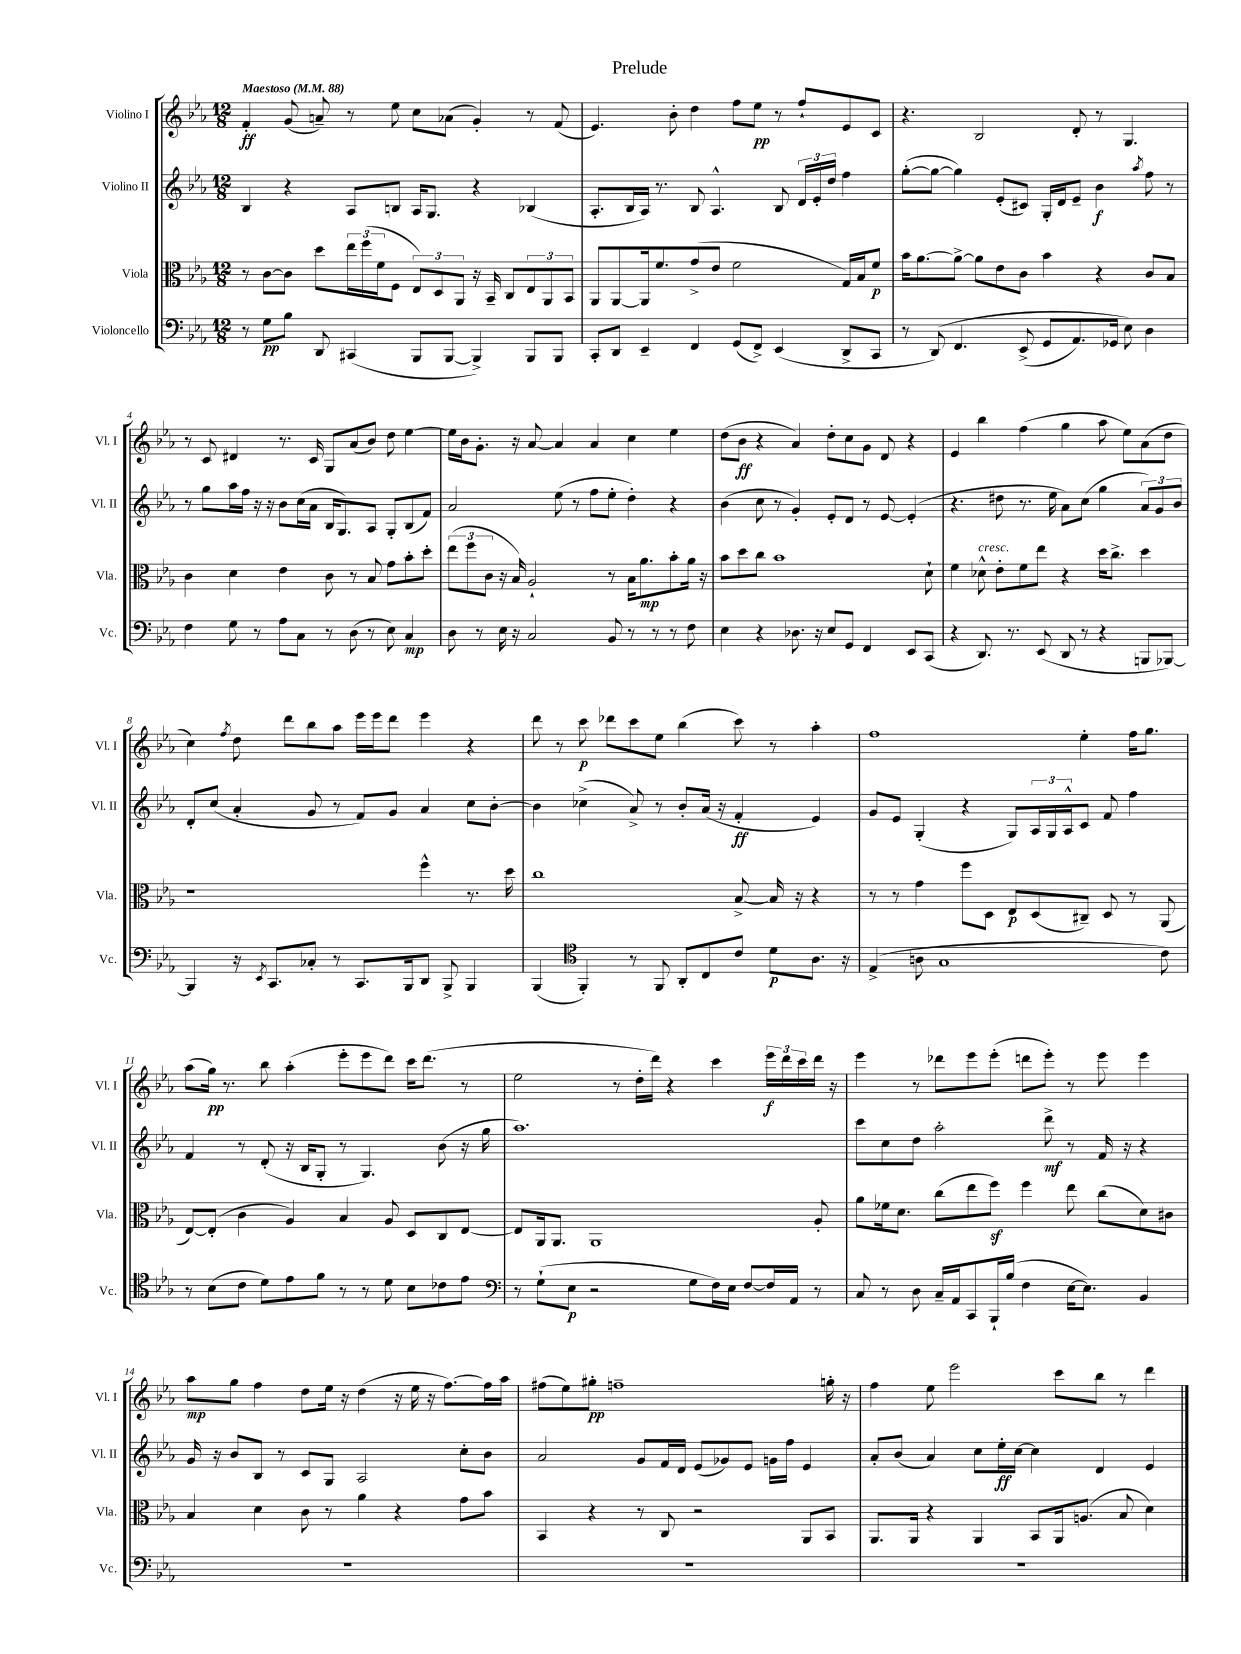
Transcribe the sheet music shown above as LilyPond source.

\header { title = "Prelude" }
<<
\new StaffGroup <<
\new Staff = "s0" \with { instrumentName = "Violino I" shortInstrumentName = "Vl. I" } {
    \clef treble \key ees \major \numericTimeSignature \time 12/8 \tempo "Maestoso" 4 = 88
    f'4-.\ff g'8( a'8--) r8 ees''8 c''8 aes'8( g'4-.) r8 f'8( |
    ees'4.) bes'8-. d''4 f''8 ees''8\pp r8 f''8-! ees'8 c'8 |
    r4. bes2 d'8-. r8 g4. |
    r8 c'8 dis'4 r8. c'16 g8 aes'8( bes'8) d''8 ees''4~ |
    ees''16 bes'16 g'8.-. r16 aes'8~ aes'4 aes'4 c''4 ees''4 |
    d''8( bes'8\ff r4 aes'4) d''8-. c''8 g'8 d'8 r4 |
    ees'4 bes''4 f''4( g''4 aes''8 ees''8) aes'8( d''8 |
    c''4) \acciaccatura { f''8 } d''8 d'''8 bes''8 aes''8 ees'''16 ees'''16 d'''8 ees'''4 r4 |
    d'''8 r8 c'''8\p des'''8 c'''8 ees''8 bes''4( c'''8) r8 aes''4-. |
    f''1 ees''4-. f''16 g''8. |
    aes''8( g''16\pp) r8. bes''8 aes''4-.( ees'''8-. ees'''8 d'''8) c'''16 d'''8.( r8 |
    ees''2 r8 d''16-. d'''16) r4 c'''4 \tuplet 3/2 { ees'''16\f d'''16 c'''16 } d'''16 r16 |
    ees'''4 r8 des'''8 ees'''8 ees'''8-.( d'''8 ees'''8-.) r8 ees'''8 ees'''4 |
    aes''8\mp g''8 f''4 d''8 ees''16 r16 d''4( r16 ees''16 r16 f''8.~) f''16 aes''16 |
    fis''8( ees''8) gis''8-.\pp f''1-- g''16-. r16 |
    f''4 ees''8 ees'''2 c'''8 bes''8 r8 d'''4 \bar "|." |
}
\new Staff = "s1" \with { instrumentName = "Violino II" shortInstrumentName = "Vl. II" } {
    \clef treble \key ees \major \numericTimeSignature \time 12/8
    bes4 r4 aes8 b8 aes16 g8. r4 bes4( |
    aes8.-. bes16 aes16) r8. bes8 aes4.-^ bes8 \tuplet 3/2 { d'16 ees'16-. d''16 } f''4 |
    g''8~-.( g''8~ g''4) ees'8-.( cis'8) g16-. d'16 ees'8-- bes'4\f \acciaccatura { aes''8 } f''8 r8 |
    r8 g''8 aes''16 f''16 r16 r16 bes'8 c''16( aes'16 bes16 g8.) aes8 g8-. bes8( f'8) |
    aes'2 ees''8( r8 f''8 ees''8-. d''4-.) r4 |
    bes'4( c''8 r8 g'4-.) ees'8-. d'8 r8 ees'8~ ees'4-.( |
    r4. dis''8 r8. ees''16 aes'8) c''8( g''4 \tuplet 3/2 { aes'8) g'8 bes'8 } |
    d'8-. c''8( aes'4-. g'8 r8 f'8) g'8 aes'4 c''8 bes'8~-. |
    bes'4 ces''4->( aes'8->) r8 bes'8-. aes'16( r16 f'4-.\ff ees'4) |
    g'8 ees'8 g4-.( r4 g8) \tuplet 3/2 { aes16 g16 aes16-^ } c'8 f'8 f''4 |
    f'4 r8 d'8-.( r16 bes16 g8-. r8 g4.) bes'8( r16 g''16 |
    aes''1.) |
    c'''8 c''8 d''8 aes''2-. d'''8->\mf r8 f'16 r16 r4 |
    g'16 r16 bes'8 bes8 r8 c'8 g8 aes2 c''8-. bes'8 |
    aes'2 g'8 f'16 d'16 ees'8( ges'8) ees'8 g'16 f''16 ees'4 |
    aes'8-. bes'8( aes'4) c''8 ees''16-.\ff c''16~ c''4 d'4 ees'4 \bar "|." |
}
\new Staff = "s2" \with { instrumentName = "Viola" shortInstrumentName = "Vla." } {
    \clef alto \key ees \major \numericTimeSignature \time 12/8
    r8 c'8~ c'8 d''8 \tuplet 3/2 { ees''16 f''16( f'16 } f8 \tuplet 3/2 { ees8) d8 aes,8 } r16 bes,16-- c8 \tuplet 3/2 { ees8 aes,8 bes,8 } |
    aes,8 aes,8~ aes,16 f'8. g'8->( ees'8 f'2 g16) bes16 f'8\p |
    bes'16 aes'8.~ aes'8~-> aes'8 ees'8 c'8 bes'4 r4 c'8 bes8 |
    c'4 d'4 ees'4 c'8 r8 bes8 g'8 bes'8-. d''8-. |
    \tuplet 3/2 { ees''8( f''8 c'8 } r16 bes16) aes2-! r8 bes16 aes'8.\mp bes'8-. aes'16 r16 |
    bes'8 d''8 c''8 bes'1 d'8-! |
    f'4 des'8-^^\markup { \italic "cresc." } ees'8-. f'8 ees''8 r4 d''16 c''8.-> d''4 |
    r1 f''4-^ r8. d''16 |
    c''1 bes8~-> bes16 r16 r4 |
    r8 r8 g'4 f''8 d8 ees8\p d8( cis8--) d8 r8 aes,8( |
    ees8~) ees8-.( c'4 aes4) bes4 aes8 d8 c8 ees8~ |
    ees8 aes,16 aes,8. aes,1 aes8-. |
    aes'8 fes'16 d'8. c''8( ees''8 f''8\sf) f''4 ees''8 c''8( d'8) cis'8 |
    bes4 d'4 c'8 r8 aes'4 r4 g'8 bes'8 |
    bes,4 r4 r8 c8 r2 aes,8 bes,8 |
    aes,8. aes,16 r4 aes,4 bes,8 aes,16 a8.( bes8 d'4) \bar "|." |
}
\new Staff = "s3" \with { instrumentName = "Violoncello" shortInstrumentName = "Vc." } {
    \clef bass \key ees \major \numericTimeSignature \time 12/8
    r8 g8\pp bes8 d,8 cis,4( bes,,8 bes,,8~ bes,,4->) bes,,8 bes,,8 |
    c,8-. d,8 ees,4-- f,4 g,8( f,8->) ees,4( d,8-> c,8 |
    r8 d,8)\( f,4. ees,8->( g,8 aes,8.) ges,16 ees8\) d4 |
    f4 g8 r8 aes8 c8 r8 d8( r8 ees8) c4\mp |
    d8 r8 ees16 r16 c2 bes,8 r8 r8 r8 f8 |
    ees4 r4 des8. r16 ees8 g,8 f,4 ees,8 c,8( |
    r4 d,8.) r8. ees,8( d,8 r8 r4 b,,8 bes,,8~) |
    bes,,4 r16 \acciaccatura { ees,8 } c,8. ces8-. r8 c,8. bes,,16 d,8 bes,,8-> bes,,4 |
    bes,,4( \clef tenor f,4-.) r8 f,8 aes,8-. c8 c'8 d'8\p aes8. r16 |
    ees4->( a8 g1 c'8) |
    r8 bes8( c'8 d'8) ees'8 f'8 r8 r8 d'8 bes8 ces'8 ees'8 |
    \clef bass r8 g8-!( ees8\p r2 g8 f16) ees16 f8~ f16 aes,16 r8 |
    c8 r8 d8 c16-- aes,16 c,8 bes,,16-! bes16( f4 ees16~ ees8.) bes,4 |
    R1. |
    R1. |
    R1. \bar "|." |
}
>>
>>
